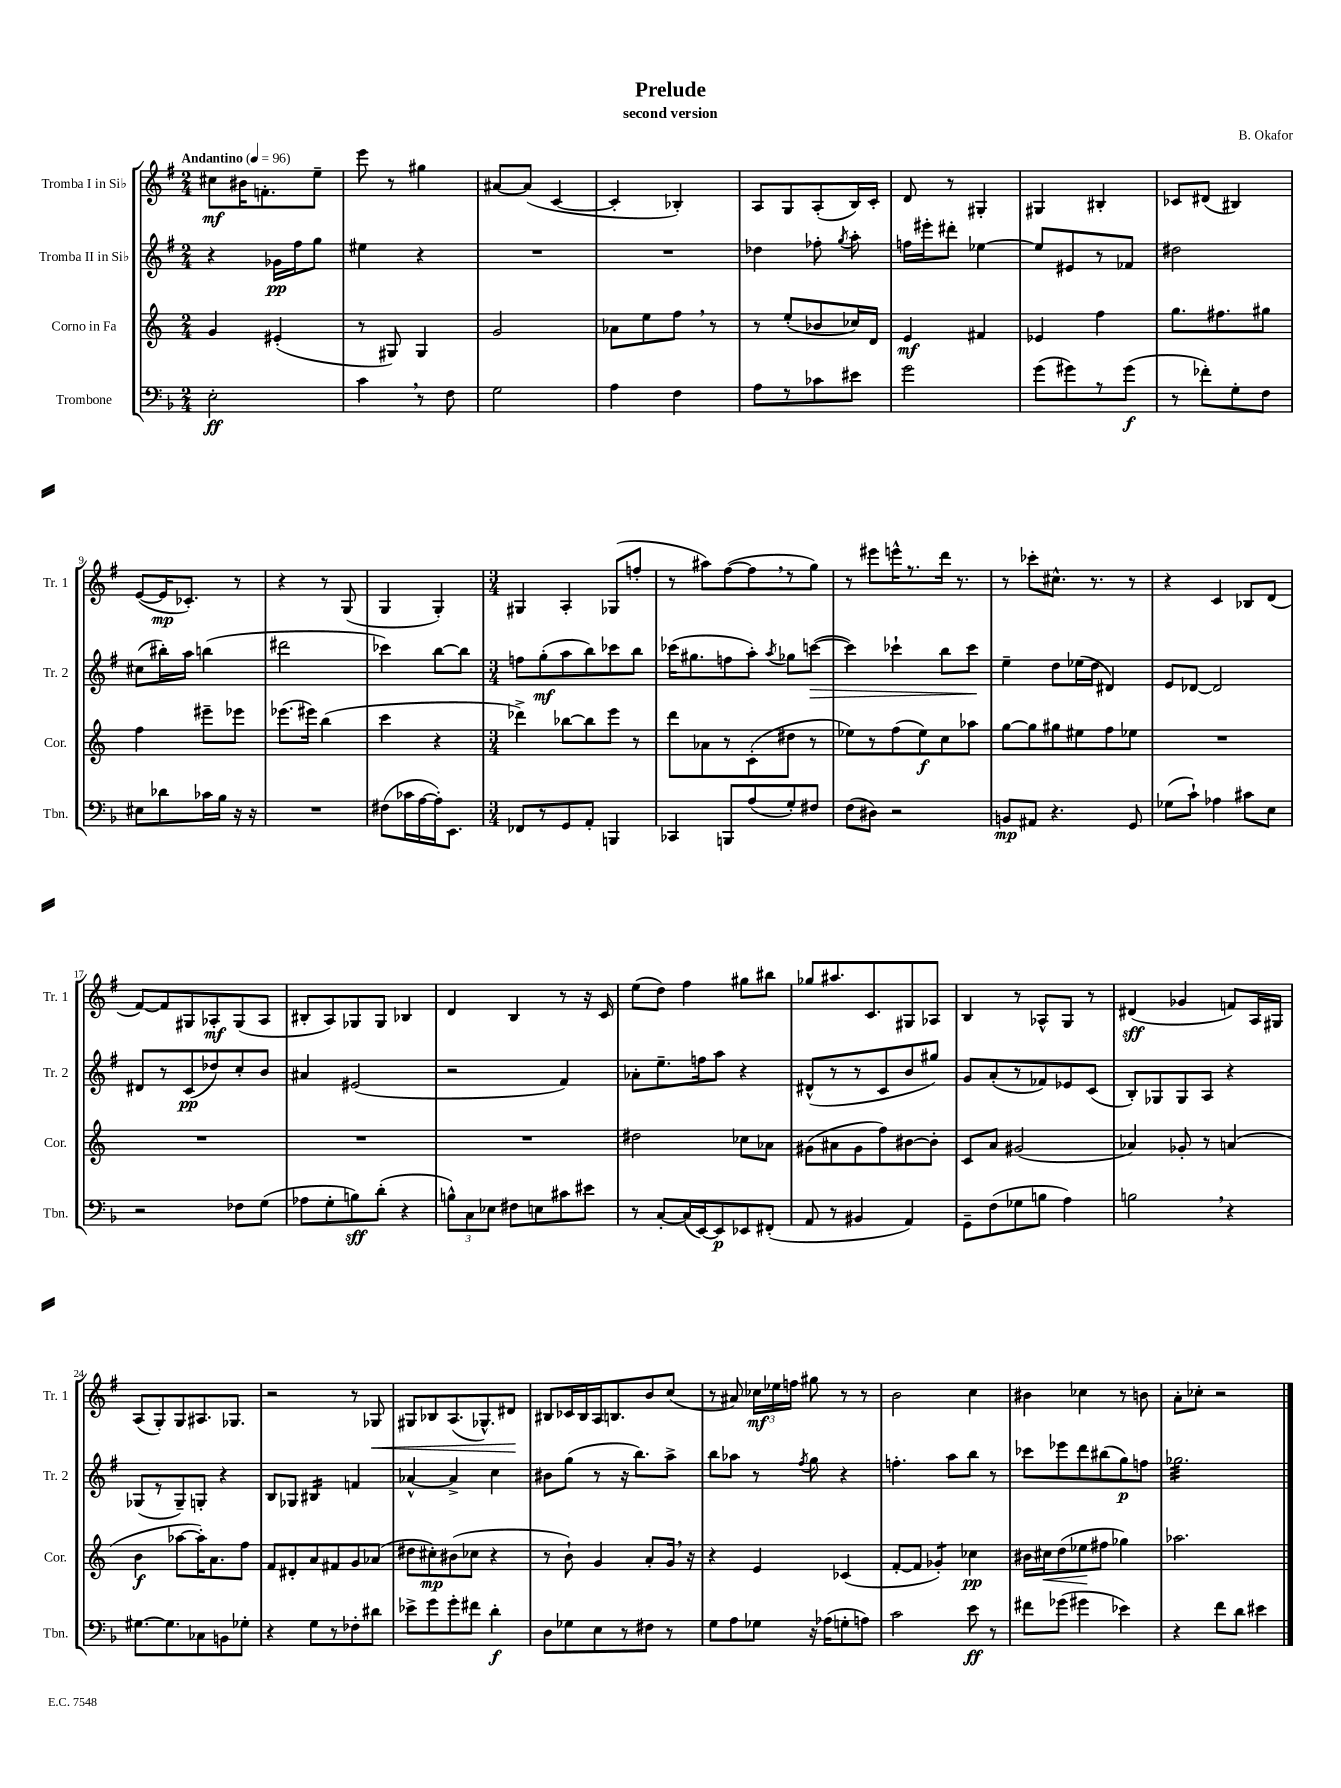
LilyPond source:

\header { title = "Prelude" composer = "B. Okafor" subtitle = "second version" }
<<
\new StaffGroup <<
\new Staff = "s0" \with { instrumentName = "Tromba I in Sib" shortInstrumentName = "Tr. 1" } {
    \clef treble \key g \major \numericTimeSignature \time 2/4 \tempo "Andantino" 4 = 96
    \autoBeamOff cis''8[\mf bis'16 f'8.-. e''8]-- |
    e'''8 r8 gis''4 |
    ais'8[~ ais'8]( c'4~ |
    c'4-. bes4-.) |
    a8[ g8 a8-.( b16) c'16]-. |
    d'8 r8 gis4-. |
    gis4 bis4-. |
    ces'8[ dis'8]( bis4) |
    e'8[~( e'16\mp ces'8.]-.) r8 |
    r4 r8 g8( |
    g4 g4-.) |
    \numericTimeSignature \time 3/4 gis4 a4-. ges8[( f''8]-. |
    r8 ais''8[) fis''8~( fis''8 \breathe r8 g''8]) |
    r8 eis'''8[ e'''16-^ r8. d'''16] r8. |
    r8 ces'''8[-. cis''8.]-^ r8. r8 |
    r4 c'4 bes8[ d'8]( |
    fis'8[~) fis'8 gis8 aes8-.\mf gis8( aes8] |
    bis8[-. a8) ges8 ges8] bes4 |
    d'4 b4 r8 r16 c'16 |
    e''8[( d''8]) fis''4 gis''8[ bis''8] |
    ges''8[ ais''8. c'8. gis8 aes8] |
    b4 r8 aes8[-^ g8] r8 |
    dis'4\sff( ges'4 f'8[) a16 gis16] |
    a8[( g8-.) g8 ais8. ges8.] |
    r2 r8 ges8\< |
    gis8[ bes8 a8.( ges8.-^) dis'8]\! |
    bis8[ ces'16 bis16 a16 b8. b'8 c''8]( |
    r8 ais'8) \tuplet 3/2 { ces''16[\mf ees''16 f''16] } gis''8 r8 r8 |
    b'2 c''4 |
    bis'4 ces''4 r8 b'8 |
    a'8[-. ces''8]-. r2 \bar "|." |
}
\new Staff = "s1" \with { instrumentName = "Tromba II in Sib" shortInstrumentName = "Tr. 2" } {
    \clef treble \key g \major \numericTimeSignature \time 2/4
    \autoBeamOff r4 ges'16[\pp fis''16 g''8] |
    eis''4 r4 |
    R2 |
    R2 |
    des''4 fes''8-. \acciaccatura { g''8 } a''8-. |
    f''16[ eis'''16-. dis'''8]-. ees''4~ |
    ees''8[ eis'8 r8 fes'8] |
    dis''2 |
    cis''8[( bis''16-.) a''16] b''4( |
    dis'''2 |
    ces'''4) b''8[~ b''8] |
    \numericTimeSignature \time 3/4 f''8[ g''8-.\mf( a''8 b''8) ces'''8 b''8] |
    ces'''16[( gis''8. f''8 a''8]-.) \acciaccatura { a''8 } ges''8[ c'''8]~\>( |
    c'''4) ces'''4-! b''8[ ces'''8]\! |
    e''4-- d''8[ ees''16( d''16] dis'4) |
    e'8[ des'8]~ des'2 |
    dis'8[ r8 c'8\pp( des''8) c''8-. b'8] |
    ais'4 eis'2( |
    r2 fis'4) |
    aes'8[-. e''8.-- f''16 a''8] r4 |
    dis'8[-^( r8 r8 c'8 b'8 gis''8]) |
    g'8[ a'8-.( r8 fes'8) ees'8 c'8]( |
    b8[-.) ges8 ges8 a8] r4 |
    ges8[( r8 ges8--) g8]-. r4 |
    b8[ ges8] bis4:16 f'4 |
    aes'4~-^ aes'4-> c''4 |
    bis'8[ g''8]( r8 r16 b''8.[) a''8]-> |
    b''8[ aes''8] r8 \acciaccatura { fis''8 } g''8 r4 |
    f''4.-. a''8[ b''8] r8 |
    ces'''8[ ees'''8 d'''8 bis''8( g''8\p) f''8] |
    ges''2.:32 \bar "|." |
}
\new Staff = "s2" \with { instrumentName = "Corno in Fa" shortInstrumentName = "Cor." } {
    \clef treble \key c \major \numericTimeSignature \time 2/4
    \autoBeamOff g'4 eis'4-.( |
    r8 gis8) gis4 |
    g'2 |
    aes'8[ e''8 f''8] \breathe r8 |
    r8 e''8[-.( bes'8 ces''16) d'16] |
    e'4\mf fis'4 |
    ees'4 f''4 |
    g''8.[ fis''8. gis''8] |
    f''4 eis'''8[-- ees'''8] |
    ees'''8.[( eis'''16]) b''4( |
    c'''4 r4 |
    \numericTimeSignature \time 3/4 des'''4->) bes''8[~ bes''8 e'''8] r8 |
    d'''8[ aes'8 r8 c'8-.( dis''8] r8 |
    ees''8[) r8 f''8( ees''8\f) c''8 aes''8] |
    g''8[~ g''8 gis''8 eis''8 f''8 ees''8] |
    R2. |
    R2. |
    R2. |
    R2. |
    dis''2 ces''8[ aes'8] |
    gis'8[( ais'8 gis'8 f''8) bis'8~ bis'8]-. |
    c'8[ a'8] gis'2( |
    aes'4) ges'8-. r8 a'4( |
    b'4\f aes''8[~ aes''16-.) a'8. f''8] |
    f'8[ dis'8-. a'8 fis'8 g'8 aes'8]( |
    dis''8[ cis''8-.\mp) bis'8( ces''8] r4 |
    r8 b'8-!) g'4 a'8[-. g'16] \breathe r16 |
    r4 e'4 ces'4( |
    f'8[~-. f'8] ges'4:8-.) ces''4\pp |
    bis'16[ cis''16\< d''8( ees''8\! fis''8] ges''4) |
    aes''2. \bar "|." |
}
\new Staff = "s3" \with { instrumentName = "Trombone" shortInstrumentName = "Tbn." } {
    \clef bass \key f \major \numericTimeSignature \time 2/4
    \autoBeamOff e2-.\ff |
    c'4 \breathe r8 f8 |
    g2 |
    a4 f4 |
    a8[ r8 ces'8 eis'8] |
    g'2 |
    g'8[( gis'8) r8 gis'8]\f( |
    r8 fes'8[-.) g8-. f8] |
    eis8[ des'8 ces'16 bes16] r16 r16 |
    R2 |
    fis8[( ces'16 a16~ a16-.) e,8.] |
    \numericTimeSignature \time 3/4 fes,8[ r8 g,8 a,8]-. b,,4 |
    ces,4 b,,8[ a8( g8-.) fis8] |
    f8[( dis8]) r2 |
    b,8[\mp ais,8] r4. g,8 |
    ges8[( c'8]-!) aes4 cis'8[ e8] |
    r2 fes8[ g8]( |
    aes8[ g8-. b8\sff) d'8]-.( r4 |
    \tuplet 3/2 { b8[-^) c8 ees8] } fis8[ e8 cis'8 eis'8] |
    r8 c8[~-. c16( e,16~) e,8\p ees,8 fis,8]-.( |
    a,8 r8 bis,4 a,4) |
    g,8[-- f8( ges8 b8] a4) |
    b2 \breathe r4 |
    gis8.[~ gis8. ces8 b,8 ges8]-. |
    r4 g8[ r8 fes8-. dis'8] |
    ees'8[-> g'8 g'8-. fis'8] d'4-.\f |
    d8[ ges8 e8 r8 fis8] r8 |
    g8[ a8 ges8] r16 aes16[( g8-. a8]) |
    c'2 e'8\ff r8 |
    fis'8[ ges'8]( gis'4 ees'4) |
    r4 f'8[ d'8] eis'4 \bar "|." |
}
>>
>>
